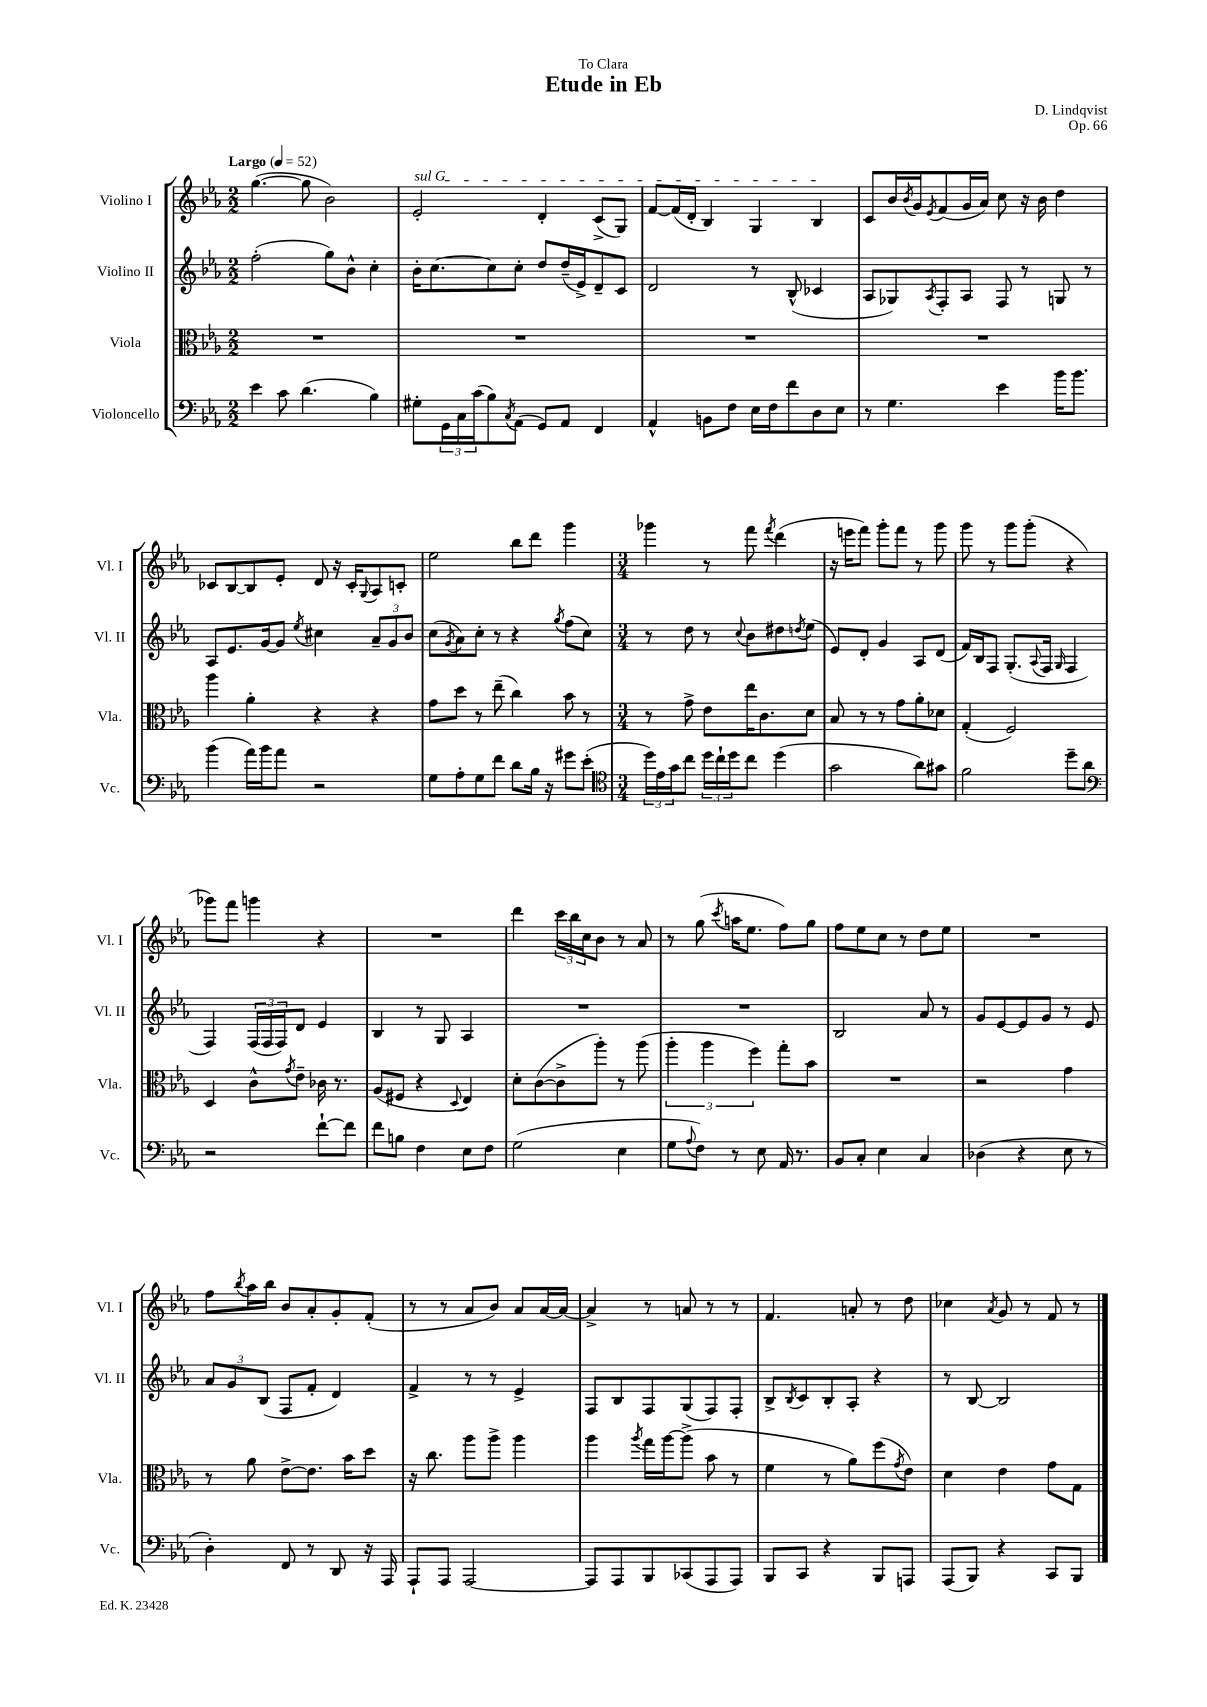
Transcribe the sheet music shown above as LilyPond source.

\header { title = "Etude in Eb" composer = "D. Lindqvist" dedication = "To Clara" opus = "Op. 66" }
<<
\new StaffGroup <<
\new Staff = "s0" \with { instrumentName = "Violino I" shortInstrumentName = "Vl. I" } {
    \clef treble \key ees \major \numericTimeSignature \time 2/2 \tempo "Largo" 4 = 52
    g''4.~( g''8 bes'2) |
    \once \override TextSpanner.bound-details.left.text = \markup { \italic "sul G" } ees'2-.\startTextSpan d'4-. c'8->( g8) |
    f'8~ f'16( d'16-. bes4) g4 bes4\stopTextSpan |
    c'8 bes'16 \acciaccatura { bes'8 } g'16 \acciaccatura { ees'8 } f'8( g'16 aes'16) c''8 r16 bes'16 d''4 |
    ces'8 bes8~ bes8 ees'8-. d'8 r16 ces'16-. \appoggiatura { g8 } aes8 c'8-. |
    ees''2 bes''8 d'''8 g'''4 |
    \numericTimeSignature \time 3/4 ges'''4 r8 f'''8 \acciaccatura { f'''8 } d'''4( |
    r16 e'''16 f'''8) g'''8-. f'''8 r8 g'''8 |
    g'''8 r8 g'''8 g'''8-.( r4 |
    ges'''8) f'''8 g'''4 r4 |
    R2. |
    d'''4 \tuplet 3/2 { c'''16 bes''16 c''16 } bes'8 r8 aes'8 |
    r8 g''8( \acciaccatura { c'''8 } a''16 ees''8. f''8) g''8 |
    f''8 ees''8 c''8 r8 d''8 ees''8 |
    R2. |
    f''8 \acciaccatura { bes''8 } aes''16 bes''16 bes'8 aes'8-. g'8-. f'8-.( |
    r8 r8 aes'8 bes'8) aes'8 aes'16~ aes'16~ |
    aes'4-> r8 a'8 r8 r8 |
    f'4. a'8-. r8 d''8 |
    ces''4 \acciaccatura { aes'8 } g'8 r8 f'8 r8 \bar "|." |
}
\new Staff = "s1" \with { instrumentName = "Violino II" shortInstrumentName = "Vl. II" } {
    \clef treble \key ees \major \numericTimeSignature \time 2/2
    f''2-.( g''8) bes'8-^ c''4-. |
    bes'16-. c''8.~ c''8 c''8-. d''8 d''16--( ees'16->) d'8-- c'8 |
    d'2 r8 bes8-^( ces'4 |
    aes8 ges8) \acciaccatura { aes8 } f8-. aes8 f8 r8 g8 r8 |
    aes8 ees'8. g'16~ g'8 \acciaccatura { ees''8 } cis''4 \tuplet 3/2 { aes'8-- g'8 bes'8 } |
    c''8( \acciaccatura { g'8 } aes'8) c''8-. r8 r4 \acciaccatura { g''8 } f''8( c''8) |
    \numericTimeSignature \time 3/4 r8 d''8 r8 \appoggiatura { c''8 } bes'8 dis''8 \acciaccatura { d''8 } ees''8( |
    ees'8) d'8-. g'4 aes8 d'8( |
    f'16) bes16 f8 g8.-.( \appoggiatura { aes8 } f16 \grace { g16 } f4 |
    f4) \tuplet 3/2 { f16( f16 f16) } d'8 ees'4 |
    bes4 r8 g8 aes4 |
    R2. |
    R2. |
    bes2 aes'8 r8 |
    g'8 ees'8~ ees'8 g'8 r8 ees'8 |
    \tuplet 3/2 { aes'8 g'8 bes8( } f8 f'8-. d'4) |
    f'4-> r8 r8 ees'4-> |
    f8 bes8 f8 g8( f8) f8-. |
    bes8-> \acciaccatura { bes8 } c'8 bes8-. aes8-. r4 |
    r8 bes8~ bes2 \bar "|." |
}
\new Staff = "s2" \with { instrumentName = "Viola" shortInstrumentName = "Vla." } {
    \clef alto \key ees \major \numericTimeSignature \time 2/2
    R1 |
    R1 |
    R1 |
    R1 |
    aes''4 aes'4-. r4 r4 |
    g'8 d''8 r8 ees''8--( c''4) bes'8 r8 |
    \numericTimeSignature \time 3/4 r8 g'8-> ees'8 ees''16 c'8. d'8 |
    bes8 r8 r8 g'8 aes'8-. des'8 |
    g4-.( f2) |
    d4 c'8-^ \acciaccatura { g'8 } ees'8-- ces'16 r8. |
    aes8( fis8 r4 \appoggiatura { d8 } ees4) |
    d'8-. c'8~( c'8-> aes''8-.) r8 aes''8( |
    \tuplet 3/2 { aes''4-. aes''4 f''4) } g''8-. bes'8 |
    R2. |
    r2 g'4 |
    r8 aes'8 ees'8~-> ees'8. bes'16 d''8 |
    r16 c''8. aes''8 aes''8-> aes''4 |
    aes''4 \acciaccatura { aes''8 } g''16 aes''16~ aes''8->( bes'8 r8 |
    f'4 r8 aes'8) f''8( \acciaccatura { g'8 } ees'8) |
    d'4 ees'4 g'8 g8 \bar "|." |
}
\new Staff = "s3" \with { instrumentName = "Violoncello" shortInstrumentName = "Vc." } {
    \clef bass \key ees \major \numericTimeSignature \time 2/2
    ees'4 c'8 d'4.( bes4) |
    gis8-. \tuplet 3/2 { g,16 c16 c'16( } bes8) \acciaccatura { c8 } aes,8( g,8) aes,8 f,4 |
    aes,4-^ b,8 f8 ees16 f16 f'8 d8 ees8 |
    r8 g4. ees'4 bes'16 bes'8. |
    bes'4( aes'16) bes'16 aes'8 r2 |
    g8 aes8-. g8 f'8 d'8 bes16 r16 gis'8 ees'8-.( |
    \numericTimeSignature \time 3/4 \clef tenor \tuplet 3/2 { d''16) ees'16 g'16 } c''8 \tuplet 3/2 { d''16 c''16-! d''16 } c''8 d''4( |
    g'2 aes'8) gis'8 |
    f'2 d''8-- aes'8 |
    \clef bass r2 f'8~-! f'8 |
    f'8 b8 f4 ees8 f8 |
    g2( ees4 |
    g8 \appoggiatura { aes8 } f8) r8 ees8 aes,16 r8. |
    bes,8 c8-. ees4 c4 |
    des4( r4 ees8 r8 |
    d4-.) f,8 r8 d,8 r16 aes,,16 |
    aes,,8-! aes,,8 aes,,2~ |
    aes,,8 aes,,8 bes,,8 ces,8( aes,,8 aes,,8) |
    bes,,8 c,8 r4 bes,,8 a,,8 |
    aes,,8( bes,,8) r4 c,8 bes,,8 \bar "|." |
}
>>
>>
\layout { \context { \Score \remove "Bar_number_engraver" } }
